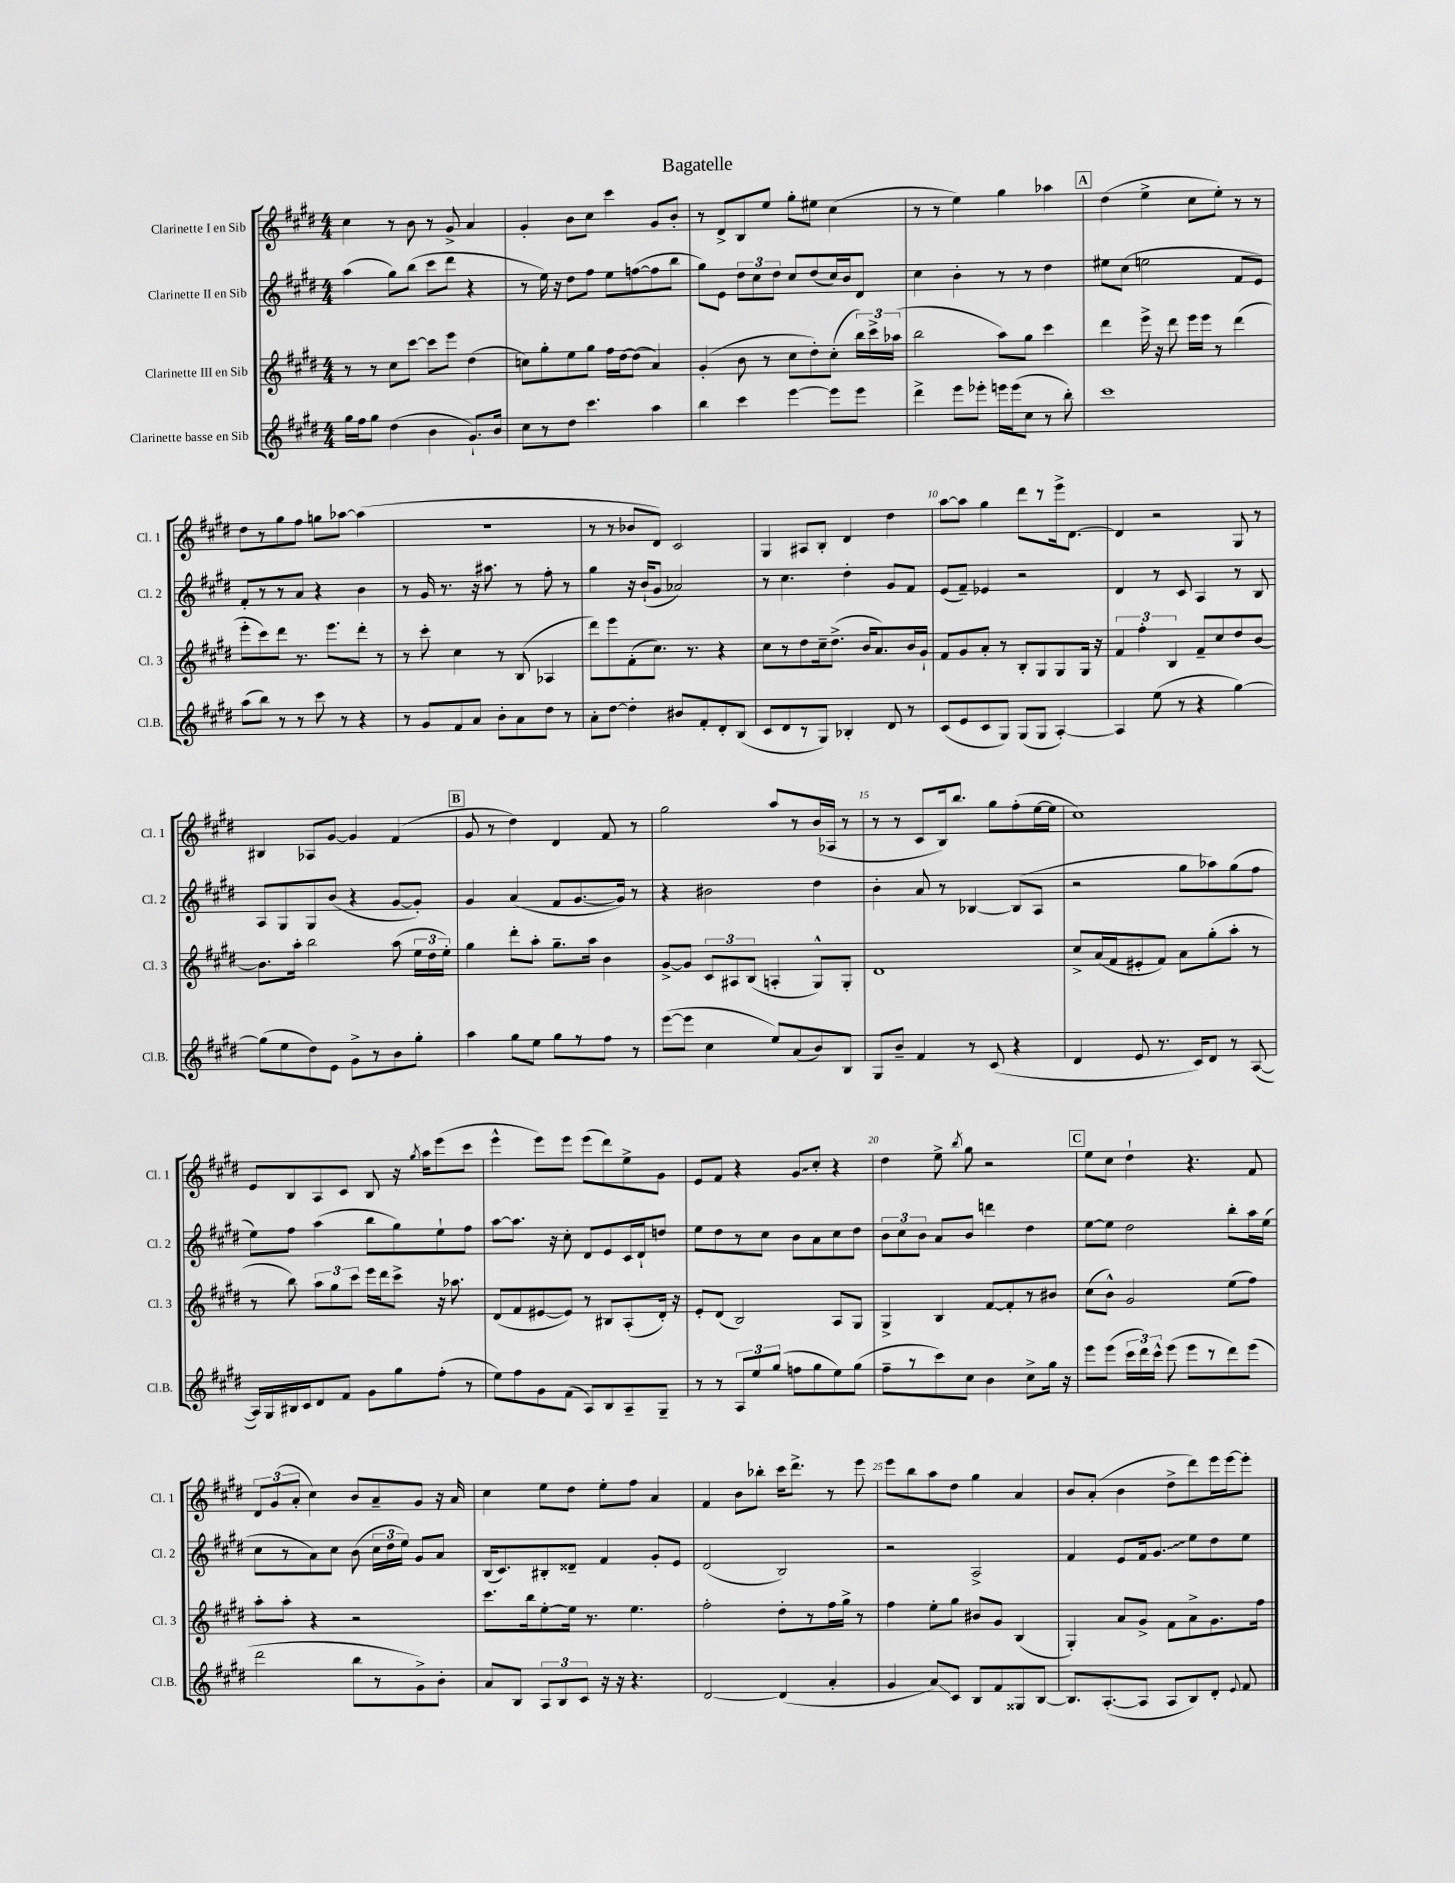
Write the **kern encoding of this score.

**kern	**kern	**kern	**kern
*staff4	*staff3	*staff2	*staff1
*clefG2	*clefG2	*clefG2	*clefG2
*k[f#c#g#d#]	*k[f#c#g#d#]	*k[f#c#g#d#]	*k[f#c#g#d#]
*M4/4	*M4/4	*M4/4	*M4/4
16gg#\LL	8r	(4aa\	4cc#\
16ff#\J	.	.	.
8gg#\J	8r	.	.
(4dd#\	8cc#\L	8gg#\L)	8r
.	[8ccc#\J	(8bb\J	8b\
4b\	8ccc#\]L	8ccc#\L	8r
.	8eee\J	8ddd#\J	8g#^/
8.g#`/L)	(4dd#\	4r	4a/
16b/Jk	.	.	.
=	=	=	=
8cc#\L	8cc\L)	8r	4g#'/
8r	8gg#'\	16ee\)	.
.	.	16r	.
8dd#\J	8ee\	8dd#\L	8b\L
4.ccc#\	8gg#\J	8ff#\J	8cc#\J
.	16ff#\LL	8ee\L	4ccc#\
.	[16dd#\J	.	.
.	(8dd#\]J	([8ff\	.
4aa\	4a/)	8ff\]	8g#/L
.	.	8bb\J	8b'/J
=	=	=	=
4bb\	(4g#'/	8gg#\L)	8r
.	.	8e\J	8d#^/L
4ccc#\	8b\	12dd#\L	8B/
.	.	12cc#\	.
.	8r	.	8ee/J
.	.	12dd#\J	.
[4eee\	8cc#\L	8cc#/L	8gg#'\L
.	8dd#'\)	(8dd#/	8ee#\J
8eee\]L	(8cc#'\J	16cc#/L)	(4cc#\
.	.	16b/J	.
8eee\J	24bb\LL)	8d#/J	.
.	24ccc#^\	.	.
.	(24aa-\JJ	.	.
=	=	=	=
4ddd#^\	2bb\	4cc#\	8r
.	.	.	8r
8eee\L	.	4b'\	4ee\)
8eee-'\J	.	.	.
16eee\LL	8aa\L)	8r	4gg#\
(16eee\J	.	.	.
8cc#\J	8gg#\J	8r	.
8r	4ccc#\	4dd#\	4aa-\
8bb'\)	.	.	.
=	=	=	=
1ccc#	4ddd#\	8ee#\L	(4dd#\
.	.	(8cc#\J	.
.	16eee^\	2ee\	4ee^\
.	16r	.	.
.	8ddd#\	.	.
.	16eee\LL	.	8cc#\L
.	16eee\JJ	.	.
.	8r	.	8ee'\J)
.	(4ddd#\	8f#/L	8r
.	.	8e/J)	8r
=	=	=	=
(8aa\L	8eee'\L	8f#'/L	8dd#\L
8bb\J)	8ccc#\)	8r	8r
8r	8ddd#\J	8r	8gg#\
8r	8.r	8a/J	8ff#\J
8ccc#\	.	4r	8gg\L
.	8.eee\L	.	.
8r	.	.	[8aa-\J
4r	8ddd#'\J	4b\	(4aa-\]
.	8r	.	.
=	=	=	=
8r	8r	8r	1r
8g#/L	8ccc#'\	16g#/	.
.	.	8.r	.
8f#/	4cc#\	.	.
8a/J	.	16r	.
.	.	8.aa#\	.
8b'\L	8r	.	.
8a\	(8B/	8r	.
8dd#\J	4A-/	8ff#'\	.
8r	.	8r	.
=	=	=	=
8a'\L	8ddd#\L)	4gg#\	8r
[8dd#\J	8eee\	.	8r
4dd#'\]	(8f#'\	16r	8b-/L
.	.	(16b`/LK	.
.	8.cc#\J)	8g#/J	8d#/J)
8b#/L	.	2a-/)	2c#/
.	8.r	.	.
8f#'/	.	.	.
8d#'/	4r	.	.
(8B/J	.	.	.
=	=	=	=
8c#/L	8cc#\L	8r	4G#/
8d#/	8r	4.cc#\	.
8r	8dd#\	.	8A#/L
8G#/J)	16cc#~\k	.	8B'/J
.	(8.dd#^\J	.	.
4B-'/	.	4dd#'\	4d#/
.	16b/LK	.	.
.	8.a/)	.	.
8d#/	.	8g#/L	4dd#\
8r	16b/L	8f#/J	.
.	16g#`/JJ	.	.
=	=	=	=
(8c#/L	8f#/L	(8e/L	[8aa\L
8e/	8g#/	8f#~/J)	8aa\]J
8c#/	8a'/J	4e-/	4gg#\
8G#/J)	8r	.	.
(8G#/L	8B'/L	2r	8ddd#\L
8G#/J	8G#/	.	8r
[4A'/)	8G#/	.	16eee^\k
.	.	.	[8.d#\J
.	16G#/Jk	.	.
.	16r	.	.
=	=	=	=
4A/]	6f#/	4d#/	4d#/]
.	6ff#'\	.	.
(8ee\	.	8r	2r
.	6B/	.	.
8r	.	8c#/	.
4r	8f#~/L	4A/	.
.	8cc#/	.	.
[4gg#\)	8dd#/	8r	8G#/
.	[8b/J	8B/	8r
=	=	=	=
(8gg#\]L	8.b\]L	8A/L	4B#/
8ee\	.	8G#/	.
.	16aa'\Jk	.	.
8dd#\)	2bb\	8G#/	8A-/L
8e\J	.	(8b/J	[8g#/J
8g#^\L	.	4r	4g#/]
8r	.	.	.
8b\	(8aa\	[8g#/L	(4f#/
8gg#'\J	24ee\LL	8g#'/]J)	.
.	24dd#\	.	.
.	24ee'\JJ)	.	.
=	=	=	=
4aa\	4gg#\	4g#/	8g#/
.	.	.	8r
8gg#\L	8ddd#'\L	(4a/	4dd#\)
8ee\J	8aa'\J	.	.
8gg#\L	8.gg#~\L	8f#/L	4d#/
8r	.	[8.g#/	.
.	16aa\Jk	.	.
8ff#\J	4b\	.	8f#/
.	.	16g#/]Jk)	.
8r	.	8r	8r
=	=	=	=
([8eee\L	[8g#^/L	4r	2gg#\
8eee\]J	8g#/]J	.	.
4cc#\	12c#/L	2b#\	.
.	12A#/	.	.
.	(12B/J	.	.
8ee/L)	4A'/	.	8aa/L
(8a/	.	.	8r
8b/)	8G#^^/L)	4dd#\	(16b/L
.	.	.	16A-/JJ
8B/J	8G#'/J	.	8r
=	=	=	=
8G#/L	1d#	4b'\	8r
8b~/J	.	.	8r
4f#/	.	8a/	8c#/L
.	.	8r	16B/k)
.	.	.	8.bb/J
8r	.	[4B-/	.
(8c#/	.	.	8gg#\L
4r	.	(8B-/]L	(8ff#'\
.	.	8A/J	[16ee\L
.	.	.	16ee\]JJ
=	=	=	=
4d#/	8cc#^/L	2r	1cc#)
.	(16a/L	.	.
.	16f#/J	.	.
8e/	8e#'/	.	.
8.r	8f#/J)	.	.
.	8a\L	8gg#\L	.
16c#/LK)	.	.	.
8d#/J	(8gg#'\	8aa-\)	.
8r	8aa'\J	(8gg#\	.
([8A/	8r	8ff#\J	.
=	=	=	=
16A/]LL)	8r	8ee\L)	8e/L
16G#/	.	.	.
16B#/	8bb\)	8ff#\J	8B/
16c#/J	.	.	.
8d#/	12aa\L	(4aa\	8A/
.	12gg#\	.	.
8f#/J	.	.	8c#/J
.	12ccc#\J	.	.
8g#\L	16eee\LL	8bb\L	8B/
.	16ddd#\J	.	.
8gg#\	8ccc#^\J	8gg#\)	16r
.	.	.	8qgg#/
.	.	.	16aa\LK
(8ff#'\J	16r	8ee`\	(8eee\
.	8.aa-\	.	.
8r	.	8ff#\J	8ccc#\J
=	=	=	=
8ee\L)	(8d#/L	[8aa\L	4eee^^\
8ff#\	8f#/	8.aa\]J	.
8g#\	[8e#/	.	8eee\L)
.	.	16r	.
(8f#\J	8e#/]J)	8cc#'\	8eee\J
8A/L)	8r	8d#/L	(8eee\L
8B/	8B#/L	8e/	8ddd#\)
8A~/	(8A'/	16c#/L	8ee^\
.	.	16d#`/J	.
8G#~/J	16d#'/Jk)	8dd/J	8g#\J
.	16r	.	.
=	=	=	=
8r	8e'/L	8ee\L	8e/L
8r	(8d#/J	8dd#\	8f#/J
12A/L	2B/)	8r	4r
12ee/	.	.	.
.	.	8cc#\J	.
(12gg#/J	.	.	.
8ff\L	.	8b\L	8g#/L
8gg#\	.	8a\	8cc#'/J
8ee\)	8A/L	8cc#\	4r
(8gg#\J	8G#/J	8dd#\J	.
=	=	=	=
8ff#~\L	4G#^/	12b\L	4dd#\
.	.	12cc#\	.
8r	.	.	.
.	.	12b\J	.
8ccc#\)	4B/	8a/L	8ee^\
.	.	.	8qbb/
8cc#\J	.	8b/J	8gg#\
4b\	[8f#/L	4ddd\	2r
.	8f#'/]	.	.
8cc#^\L	8r	4dd#\	.
16gg#\Jk	8b#/J	.	.
16r	.	.	.
=	=	=	=
8eee\L	(8cc#\L	[8ee\L	8ee\L
(8eee\J	8b^^\J)	8ee\]J	8cc#\J
24ccc#\LL	2g#/	2dd#\	4dd#`\
24ddd#\)	.	.	.
24ccc#^^\JJ	.	.	.
(8eee\	.	.	.
8eee\L	.	.	4.r
8r	.	.	.
8ddd#\)	(8ee\L	8bb'\L	.
(8eee\J	8ff#\J)	16aa\L	8f#/
.	.	(16ee\JJ	.
=	=	=	=
2ddd#\	8aa'\L	8cc#\L	12d#/L
.	.	.	(12g#/
.	8aa'\J	8r	.
.	.	.	12a'/J
.	4r	8a\)	4cc#\)
.	.	8cc#\J	.
8bb\L	2r	(8b\	8b/L
8r	.	24cc#\LL	8a~/
.	.	24dd#\	.
.	.	24ee\JJ)	.
8g#^\)	.	8g#/L	8g#/J
8b'\J	.	8a/J	16r
.	.	.	16a/
=	=	=	=
8a/L	8.ccc#\L	(16B/LK	4cc#\
.	.	8.c#/)	.
8B/J	.	.	.
.	16bb\k	.	.
12A/L	[8ee'\	8B#'/	8ee\L
12B/	.	.	.
.	16ee\]Jk	8d##~/J	8dd#\J
12c#/J	.	.	.
.	8.r	.	.
16r	.	4f#/	8ee'\L
16r	.	.	.
4.r	4.ee\	.	8ff#\J
.	.	8g#'/L	4a/
.	.	8e/J	.
=	=	=	=
[2d#/	2ff#'\	(2d#/	4f#/
.	.	.	8b\L
.	.	.	8bb-'\J
(4d#/]	8dd#'\L	2B/)	16ccc#\LK
.	.	.	8.ddd#^\J
.	8r	.	.
4a'/	16ff#\L	.	8r
.	16gg#^\JJ	.	.
.	8r	.	8eee\
=	=	=	=
4g#/	4ff#\	2r	8eee\L
.	.	.	8bb\
8a/L)	8ee'\L	.	8aa\
8c#/J	8gg#\J	.	8dd#\J
8B/L	8b#/L	2A^/	4gg#\
8f#/	8g#/J	.	.
8G##/	(4B/	.	4a/
[8B/J	.	.	.
=	=	=	=
8.B/]L	4G#'/)	4f#/	8b/L
.	.	.	(8a'/J
([8.A'/	.	.	.
.	8a/L	8e/L	4b\
8A/]J	8g#^/J	16f#/k	.
.	.	8.g#/J	.
8A/L	8f#\L	.	8dd#^\L
8B/)	8a^\	8ee\L	8ddd#\)
8d#'/J	8.g#\	8dd#\	16eee\L
.	.	.	[16eee\J
8qqe/	.	.	.
8f#/	.	8ee\J	8eee'\]J
.	16ff#\Jk	.	.
==	==	==	==
*-	*-	*-	*-
